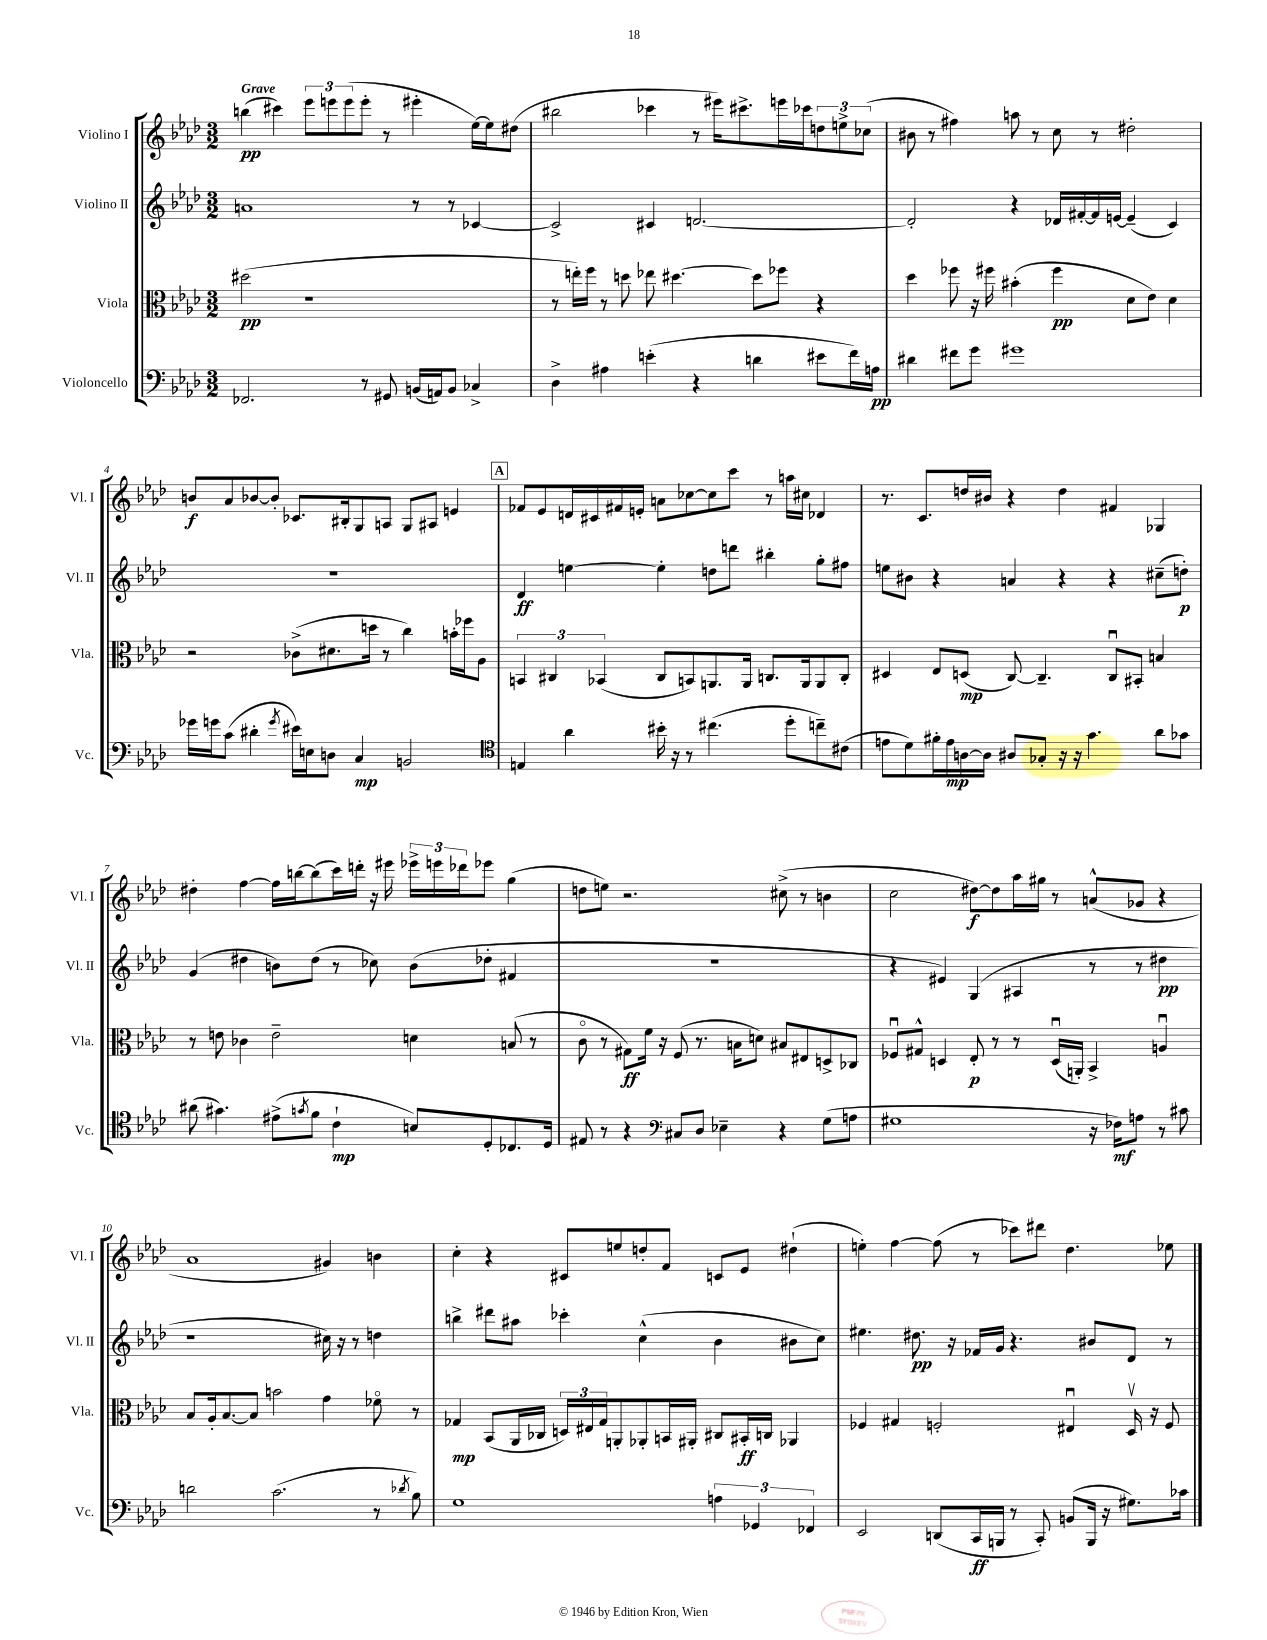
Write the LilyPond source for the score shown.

<<
\new StaffGroup <<
\new Staff = "s0" \with { instrumentName = "Violino I" shortInstrumentName = "Vl. I" } {
    \clef treble \key aes \major \numericTimeSignature \time 3/2 \tempo "Grave"
    b''4\pp( cis'''4) \tuplet 3/2 { ees'''8 e'''8 e'''8( } e'''8-. r8 eis'''4-. ees''16~) ees''16 dis''8( |
    bis''2 ces'''4 r8 eis'''16) cis'''8.-> e'''16 ces'''16 \tuplet 3/2 { d''8 e''8-> ces''8( } |
    bis'8 r8 fis''4) a''8 r8 c''8 r8 dis''2-. |
    b'8\f aes'8 bes'8~ bes'8-. ces'8. bis16-. g8 a8 g8 ais8 e'4 |
    \mark \markup { \box "A" } fes'8 ees'8 d'16 cis'16 fis'16 e'16-. a'8 ces''8~ ces''8 c'''8 r8 a''16 cis''16 des'4 |
    r8. c'8. d''16 bis'16 r4 d''4 fis'4 ges4 |
    dis''4-. f''4~ f''16 b''16~ b''8( c'''16) d'''16-. r16 eis'''16 \tuplet 3/2 { ees'''16-> e'''16 des'''16 } ees'''8 g''4( |
    d''8 e''8) r2. cis''8->( r8 b'4 |
    c''2 dis''8~\f) dis''8 aes''16 gis''16 r8 a'8-^( ges'8 r4 |
    aes'1 gis'4) b'4 |
    c''4-. r4 cis'8 e''8 d''8-. f'8 c'8 ees'8 dis''4-!( |
    e''4-.) f''4~ f''8( r8 ces'''8) dis'''8 des''4. ees''8 \bar "|." |
}
\new Staff = "s1" \with { instrumentName = "Violino II" shortInstrumentName = "Vl. II" } {
    \clef treble \key aes \major \numericTimeSignature \time 3/2
    a'1 r8 r8 ces'4~ |
    ces'2-> cis'4 d'2.~ |
    d'2-. r4 des'16 fis'16~-. fis'16 e'16~ e'4--( c'4) |
    R1. |
    \mark \markup { \box "A" } des'4\ff e''4~ e''4-. d''8 d'''8 bis''4-. g''8-. fis''8 |
    e''8 bis'8 r4 a'4 r4 r4 cis''8--( d''8-.\p) |
    g'4( dis''4 b'8) dis''8( r8 ces''8) b'8( des''8-. fis'4 |
    R1. |
    r4 eis'4) g4( ais4 r8 r8 dis''4\pp |
    r1 cis''16) r16 r8 d''4 |
    b''4-> dis'''8 ais''8 ces'''4-. c''4-^( bes'4 bis'8 c''8) |
    eis''4. dis''8.\pp r16 fes'16 g'16 r4. bis'8 des'8 r8 \bar "|." |
}
\new Staff = "s2" \with { instrumentName = "Viola" shortInstrumentName = "Vla." } {
    \clef alto \key aes \major \numericTimeSignature \time 3/2
    dis''2\pp( r1 |
    r8 e''16-.) f''16 r8 d''8 ees''8 dis''4.~ dis''8 fes''8 r4 |
    des''4 fes''8 r16 fis''16 bis'4-.( fis''4\pp des'8 ees'8) des'4 |
    r2 ces'8->( dis'8. d''16 r8 c''4) b'16-. fes''16 aes8 |
    \mark \markup { \box "A" } \tuplet 3/2 { b,4 cis4 bes,4( } cis8 b,8) a,8. a,16 c8. a,16 a,8 c8-. |
    dis4 ees8 d8\mp( c8~) c4.-- c8\downbow bis,8-. b4 |
    r8 e'8 ces'4 e'2-- d'4 b8( r8 |
    c'8\flageolet r8 gis8\ff) f'16 r16 f8( r8. b16 d'8) bis8 eis8 d8-> ces8 |
    fes8\downbow gis8-^ d4 ees8-.\p r8 r8 d16\downbow( a,16-.) bes,4-> a4\downbow |
    bes8 aes16-. bes8.~ bes8 b'2 g'4 fes'8\flageolet r8 |
    ges4\mp bes,8( aes,16 ces16 \tuplet 3/2 { d16) eis16 ges16 } a,8-. aes,8-. b,16 ais,16-. cis8 bis,16-.\ff c16 aes,4 |
    fes4 gis4 f2-. eis4\downbow des16\upbow r16 f8 \bar "|." |
}
\new Staff = "s3" \with { instrumentName = "Violoncello" shortInstrumentName = "Vc." } {
    \clef bass \key aes \major \numericTimeSignature \time 3/2
    fes,2. r8 gis,8 b,16( a,16) b,8 ces4-> |
    des4-> ais4 e'4-.( r4 d'4 eis'8 f'16) a16\pp |
    dis'4 fis'8 g'8 gis'1 |
    ges'16 g'16 c'8( dis'4-. \acciaccatura { g'8 } eis'16) e16 d8 c4\mp b,2 |
    \mark \markup { \box "A" } \clef tenor e4 aes'4 bis'16-. r16 r8 cis''4.( des''8-. c''8--) cis'8( |
    e'8 des'8) fis'16-. e'16\mp a16~ a16 ais8 ges8-. r16 r16 g'4. aes'8 ges'8 |
    ais'8( gis'4.) eis'8->( \acciaccatura { g'8 } f'8 c'4-!\mp b8) des8-. ces8. des16 |
    eis8 r8 r4 \clef bass cis8 des8 ees4-- r4 g8( a8 |
    gis1 r16 fes16\mf) a8 r8 cis'8 |
    d'2 c'2.( r8 \acciaccatura { des'8 } bes8) |
    g1 \tuplet 3/2 { a4 ges,4 fes,4 } |
    ees,2 d,8( c,16\ff b,,16 r8 c,8-.) b,8( b,,16 r16 gis8.) ces'16 \bar "|." |
}
>>
>>
